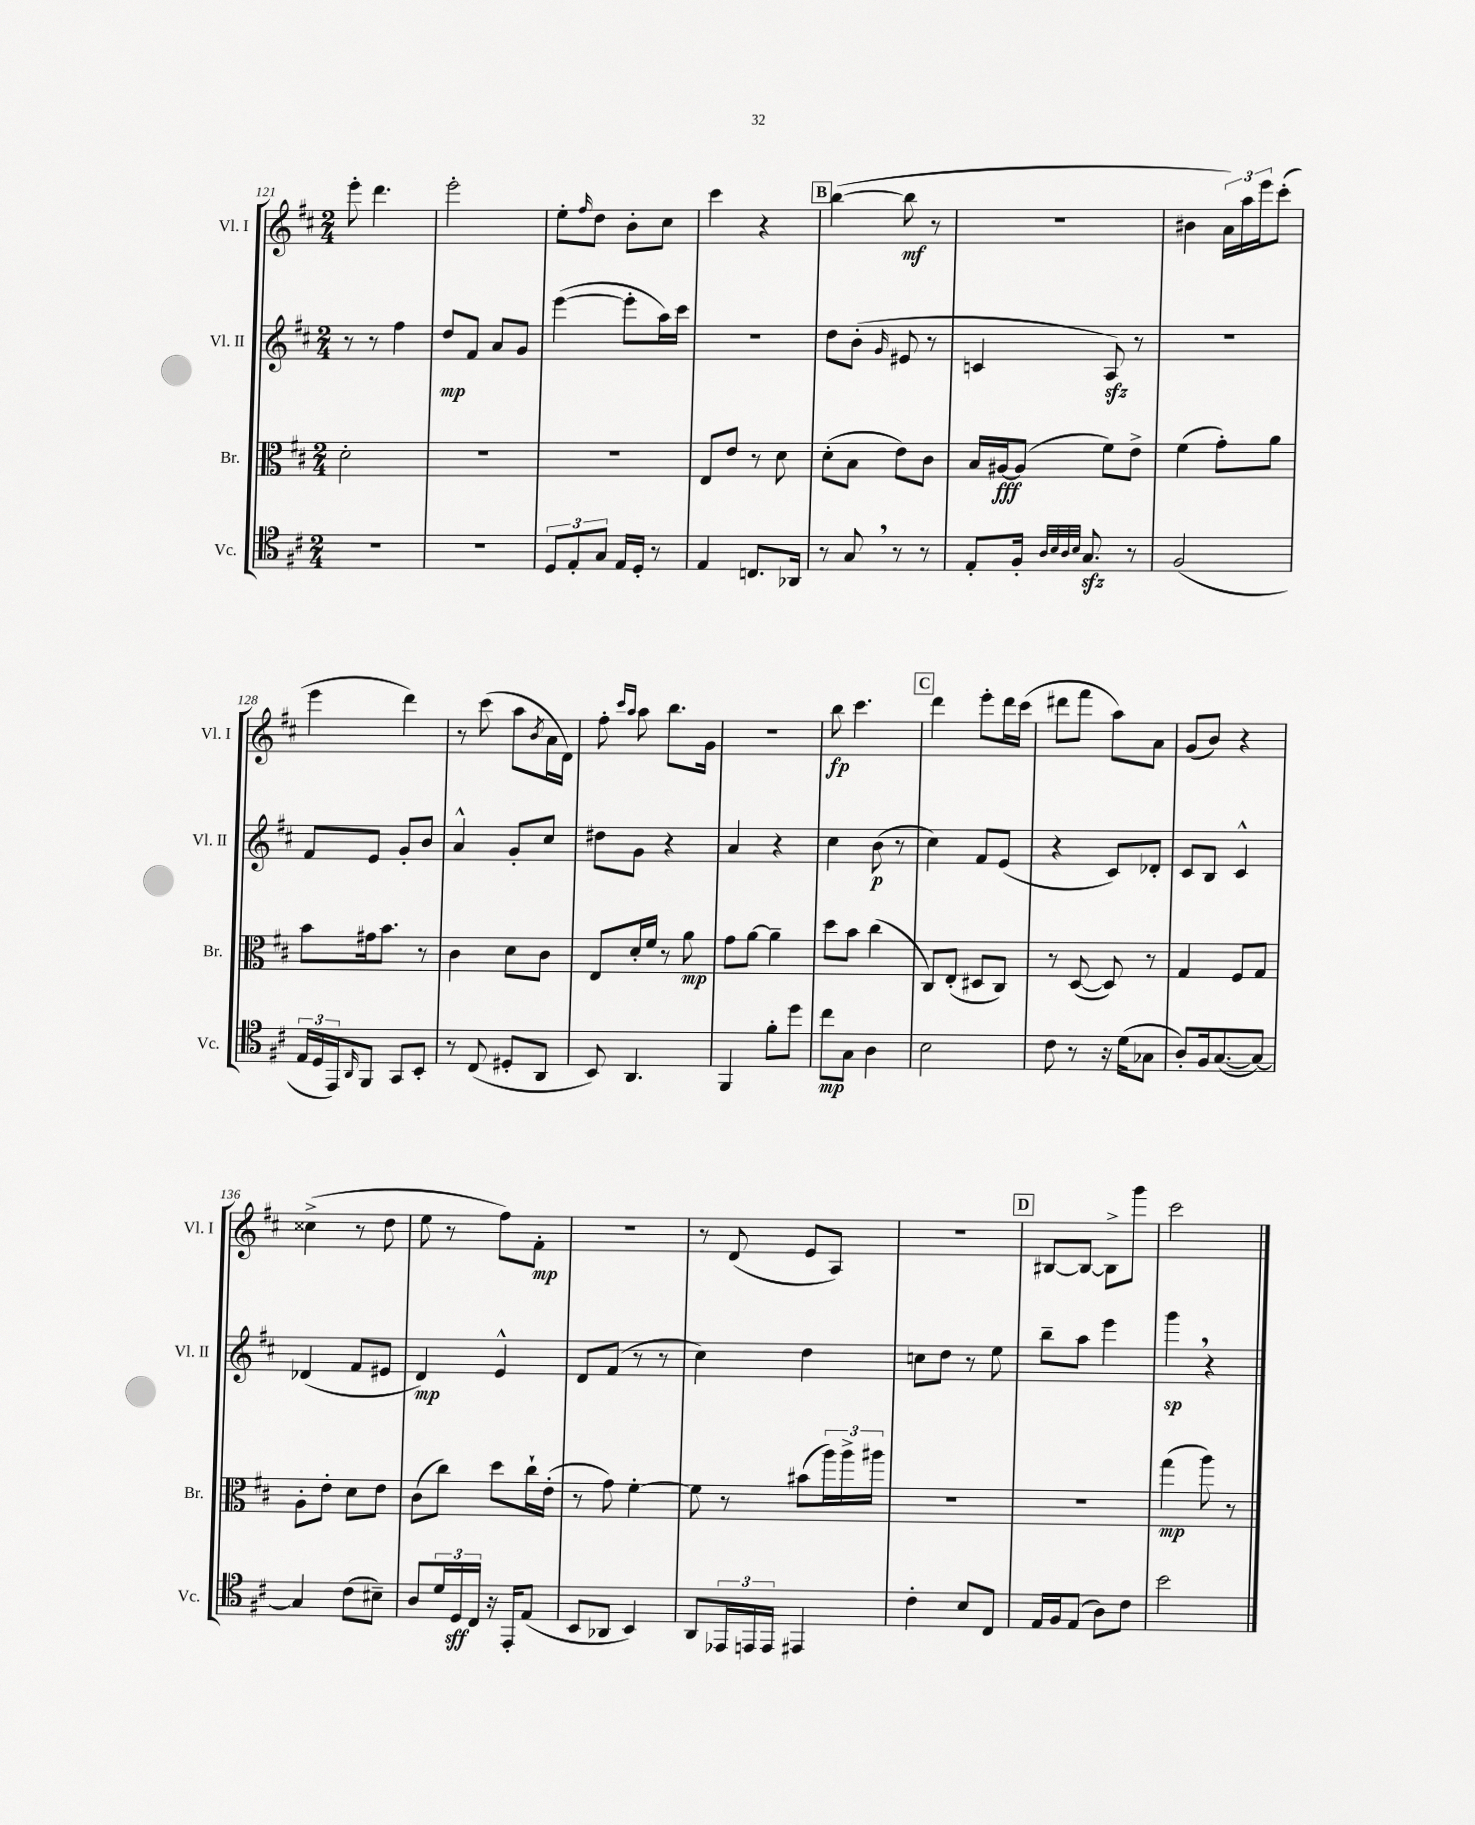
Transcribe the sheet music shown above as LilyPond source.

<<
\new StaffGroup <<
\new Staff = "s0" \with { instrumentName = "Vl. I" shortInstrumentName = "Vl. I" } {
    \clef treble \key d \major \numericTimeSignature \time 2/4
    e'''8-. d'''4. |
    e'''2-. |
    e''8-. \grace { fis''16 } d''8 b'8-. cis''8 |
    cis'''4 r4 |
    \mark \markup { \box "B" } b''4~( b''8\mf r8 |
    R2 |
    bis'4 \tuplet 3/2 { a'16) a''16 e'''16 } cis'''8-.( |
    e'''4 d'''4) |
    r8 cis'''8( a''8 \acciaccatura { b'8 } a'16 d'16) |
    fis''8-. \grace { cis'''16 a''16 } a''8 b''8. g'16 |
    r2 |
    b''8\fp cis'''4. |
    \mark \markup { \box "C" } d'''4 e'''8-. d'''16 cis'''16( |
    dis'''8 fis'''8 a''8) a'8 |
    g'8( b'8) r4 |
    cisis''4->( r8 d''8 |
    e''8 r8 fis''8) fis'8-.\mp |
    R2 |
    r8 d'8( e'8 a8) |
    R2 |
    \mark \markup { \box "D" } bis8~ bis8~ bis8-> g'''8 |
    cis'''2 \bar "|." |
}
\new Staff = "s1" \with { instrumentName = "Vl. II" shortInstrumentName = "Vl. II" } {
    \clef treble \key d \major \numericTimeSignature \time 2/4
    r8 r8 fis''4 |
    d''8\mp fis'8 a'8 g'8 |
    e'''4~( e'''8-. a''16) cis'''16 |
    R2 |
    \mark \markup { \box "B" } d''8 b'8-.( \grace { g'16 } eis'8 r8 |
    c'4 a8\sfz) r8 |
    r2 |
    fis'8 e'8 g'8-. b'8 |
    a'4-^ g'8-. cis''8 |
    dis''8 g'8 r4 |
    a'4 r4 |
    cis''4 b'8\p( r8 |
    \mark \markup { \box "C" } cis''4) fis'8 e'8( |
    r4 cis'8) des'8-. |
    cis'8 b8 cis'4-^ |
    des'4( fis'8 eis'8 |
    d'4\mp) e'4-^ |
    d'8 fis'8( r8 r8 |
    cis''4) d''4 |
    c''8 d''8 r8 e''8 |
    \mark \markup { \box "D" } b''8-- a''8 e'''4 |
    g'''4\sp \breathe r4 \bar "|." |
}
\new Staff = "s2" \with { instrumentName = "Br." shortInstrumentName = "Br." } {
    \clef alto \key d \major \numericTimeSignature \time 2/4
    d'2-. |
    R2 |
    R2 |
    e8 e'8 r8 d'8 |
    \mark \markup { \box "B" } d'8-.( b8 e'8) cis'8 |
    b16 ais16~\fff ais8( fis'8) e'8-> |
    fis'4( g'8-.) a'8 |
    b'8 gis'16 b'8. r8 |
    cis'4 d'8 cis'8 |
    e8 d'16-. fis'16 r8 a'8\mp |
    g'8 a'8~ a'4-- |
    d''8 b'8 cis''4( |
    \mark \markup { \box "C" } cis8) e8-.( dis8 cis8) |
    r8 d8~( d8) r8 |
    g4 fis8 g8 |
    a8-. e'8-. d'8 e'8 |
    cis'8( cis''8) d''8 cis''16-! e'16-.( |
    r8 g'8) fis'4~-. |
    fis'8 r8 bis'8( \tuplet 3/2 { a''16) a''16-> ais''16 } |
    r2 |
    \mark \markup { \box "D" } R2 |
    g''4\mp( a''8) r8 \bar "|." |
}
\new Staff = "s3" \with { instrumentName = "Vc." shortInstrumentName = "Vc." } {
    \clef tenor \key d \major \numericTimeSignature \time 2/4
    R2 |
    R2 |
    \tuplet 3/2 { d8 e8-. g8 } e16 d16-. r8 |
    e4 c8. aes,16 |
    \mark \markup { \box "B" } r8 g8 \breathe r8 r8 |
    e8-. fis16-. \grace { a32 b32 a32 b32 } g8.\sfz r8 |
    fis2( |
    \tuplet 3/2 { e16 d16 e,16) } \grace { a,16 } fis,8 g,8 b,8-. |
    r8 cis8( dis8-. a,8 |
    b,8) a,4. |
    fis,4 fis'8-. d''8 |
    cis''8\mp g8 a4 |
    \mark \markup { \box "C" } b2 |
    cis'8 r8 r16 d'16( ges8 |
    a8-.) fis16 g8.~( g8~) |
    g4 cis'8( bis8--) |
    a8 \tuplet 3/2 { d'16 d16\sff cis16 } r16 e,16-. e8( |
    b,8 aes,8 b,4) |
    a,8 \tuplet 3/2 { ees,16 e,16 e,16 } eis,4 |
    cis'4-. b8 cis8 |
    \mark \markup { \box "D" } e16 fis16 e8( a8) cis'8 |
    b'2 \bar "|." |
}
>>
>>
\layout { \context { \Score currentBarNumber = #121 } }
